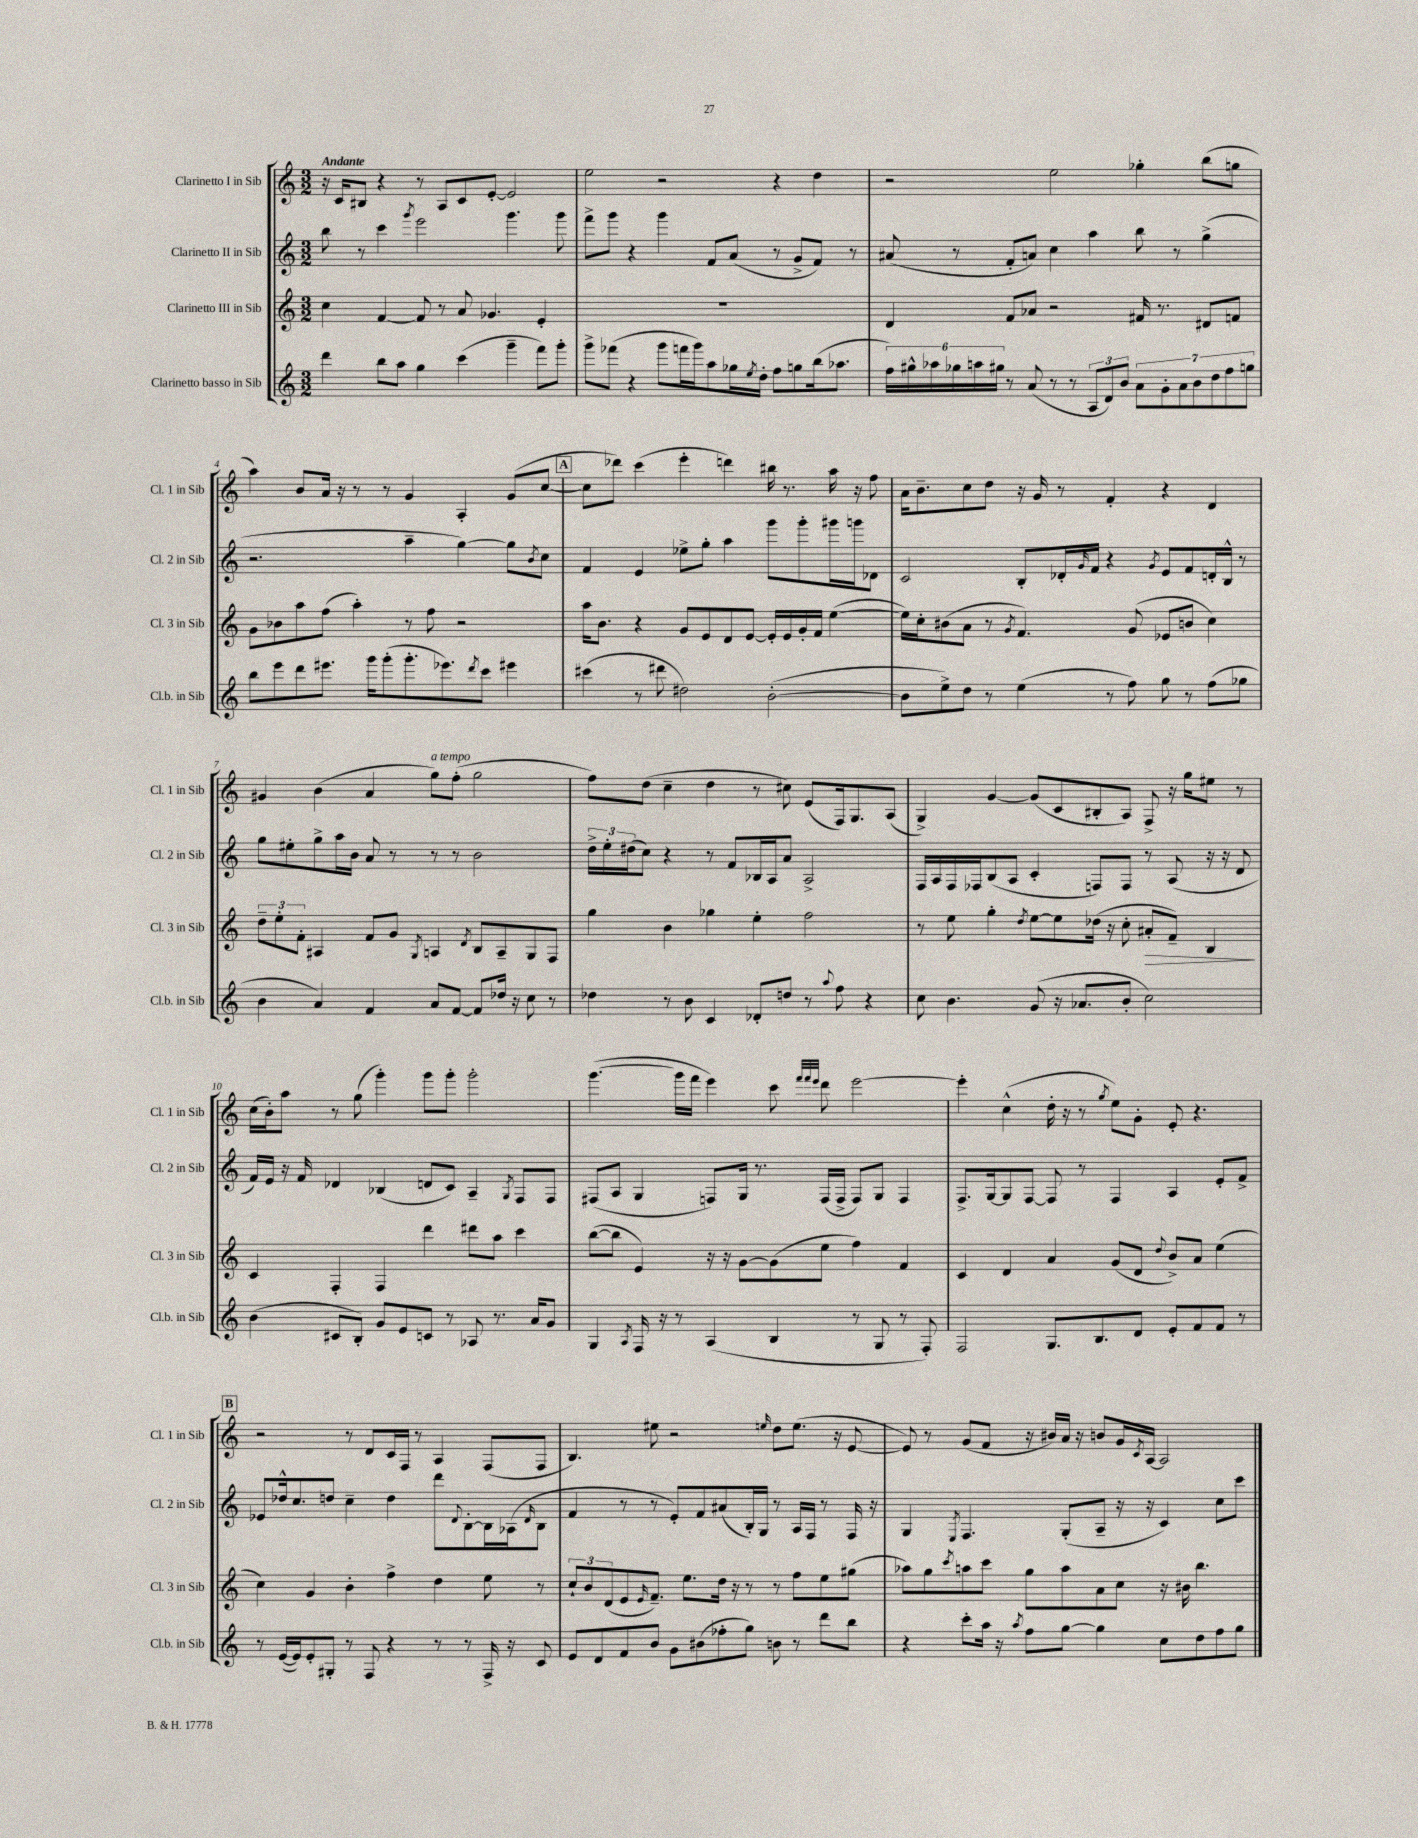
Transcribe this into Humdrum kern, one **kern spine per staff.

**kern	**kern	**dynam	**kern	**kern
*part4	*part3	*part3	*part2	*part1
*staff4	*staff3	*staff3	*staff2	*staff1
*I"Clarinetto basso in Sib	*I"Clarinetto III in Sib	*	*I"Clarinetto II in Sib	*I"Clarinetto I in Sib
*I'Cl.b. in Sib	*I'Cl. 3 in Sib	*	*I'Cl. 2 in Sib	*I'Cl. 1 in Sib
*clefG2	*clefG2	*	*clefG2	*clefG2
*k[]	*k[]	*	*k[]	*k[]
*M3/2	*M3/2	*	*M3/2	*M3/2
=1	=1	=1	=1	=1
!	!	!	!	!LO:TX:a:B:t=Andante
4ddd\	4cc\	.	8bb\	16r
.	.	.	.	16c/KL
.	.	.	8r	8B#X/J
8bb\L	[4f/	.	4ccc\	4r
8aa\J	.	.	.	.
.	.	.	8qggg/	.
4gg\	8f/]	.	2eee\	8r
.	8r	.	.	8A/L
(4ccc\	8a/	.	.	8c/
.	4.g-X/	.	.	[8e'/J
4ggg~\	.	.	4.ggg\	2e/]
8fff\L)	4e'/	.	.	.
8ggg'\J	.	.	8ggg\	.
=2	=2	=2	=2	=2
8ggg^\L	1.r	.	8fff^\L	2ee\
(8fff-X\J	.	.	8ggg\J	.
4r	.	.	4r	.
8ggg\L	.	.	4ggg\	2r
16fffn\L	.	.	.	.
16ggg\J)	.	.	.	.
8aa\	.	.	8f/L	.
16gg-X\L	.	.	(8a/J	.
8qee/	.	.	.	.
16dd'\JJ	.	.	.	.
8ff\L	.	.	8r	4r
8ggn\	.	.	8g^/L	.
(16bb\k	.	.	8f/J)	4dd\
8.aa-X\J	.	.	.	.
.	.	.	8r	.
=3	=3	=3	=3	=3
24ff\LL)	4d/	.	(8a#X/	2r
24gg#X^^\	.	.	.	.
24aa-X\	.	.	.	.
24gg-X\	.	.	8r	.
24aan\	.	.	.	.
24gg#X\JJ	.	.	.	.
8r	8f/L	.	8f'/L	.
(8a/	8a-X/J	.	8an/J)	.
8r	2r	.	4cc\	2ee\
8r	.	.	.	.
12A/L	.	.	4aa\	.
12d/)	.	.	.	.
12b/J	.	.	.	.
14a\L	16f#X/	.	8bb\	4gg-X'\
.	8.r	.	.	.
14g'\	.	.	.	.
.	.	.	8r	.
14a\	.	.	.	.
14b\	.	.	.	.
.	8d#X/L	.	(4gg^\	(8bb\L
14dd\	.	.	.	.
14ff\	.	.	.	.
.	8fn/J	.	.	8ggn\J
14ggn\J	.	.	.	.
!!LO:LB:g=z
=4	=4	=4	=4	=4
8bb\L	8g\L	.	2.r	4aa\)
8eee\	8b-X\	.	.	.
8ddd\	8aa\	.	.	8b/L
8.eee#X\J	(8ff\J	.	.	16a/Jk
.	.	.	.	16r
.	4aa'\)	.	.	8r
16ggg\KL	.	.	.	.
(8ggg'\	.	.	.	8r
8.ggg'\	8r	.	4aa~\	4g/
.	8ff\	.	.	.
8.eee-X\)	.	.	.	.
.	2r	.	[4gg\)	4A'/
8qddd/	.	.	.	.
8ccc\J	.	.	.	.
4eee#X\	.	.	8gg\L]	(8g/L
.	.	.	8qb/	.
.	.	.	8cc\J	[8cc/J
!!LO:REH:place=s1:t=A
=5	=5	=5	=5	=5
(4ccc#X\	16aa\KL	.	4f/	8cc\L]
.	8.b\J	.	.	.
.	.	.	.	8ddd-X\J)
8r	4r	.	4e/	(4ccc\
8ddd#X\	.	.	.	.
2dd#X\)	8g/L	.	8ee-X^\L	4eee'\
.	8e/	.	8gg'\J	.
.	8d/	.	4aa\	4dddn\)
.	[8e/J	.	.	.
([2b'\	16e'/LL]	.	8ggg\L	16bb#X\
.	16e/	.	.	8.r
.	16g'/	.	8ggg'\	.
.	16f/JJ	.	.	.
.	([4ee\	.	16ggg#X\L	16aa\
.	.	.	16gggn\J	16r
.	.	.	8d-X\J	8ff\
=6	=6	=6	=6	=6
8b\L]	16ee\LL])	.	2c/	16a\KL
.	16cc'\J	.	.	8.b~\
8ee^\)	(8b#X\	.	.	.
8dd\J	8a\J	.	.	8cc\
8r	8r	.	.	8dd\J
.	8qg/	.	.	.
(4ee\	4.f/)	.	8B'/L	16r
.	.	.	.	16g/
.	.	.	16d-X'/L	8r
.	.	.	16qqg/	.
.	.	.	16f/JJ	.
8r	.	.	4r	4f'/
8ff\)	(8g/	.	.	.
.	.	.	8qg/	.
8gg\	8e-X/L	.	8e/L	4r
8r	8bn/J	.	8f/	.
(8ff\L	4cc\)	.	16dn'/L	4d/
.	.	.	16B^^/JJ	.
8gg-X\J	.	.	8r	.
!!LO:LB:g=z
=7	=7	=7	=7	=7
4b\	12dd~\L	.	8gg\L	4g#X/
.	12ee'\	.	.	.
.	.	.	8ee#X'\	.
.	12f'\J	.	.	.
4a/)	4A#X/	.	8gg^\	(4b\
.	.	.	16aa\L	.
.	.	.	16b\JJ	.
4f/	8f/L	.	8a/	4a/
.	8g/J	.	8r	.
.	8qG/	.	.	.
!	!	!	!	!LO:TX:a:i:t=a tempo
8a/L	4An/	.	8r	8gg\L)
[8f/J	.	.	8r	(8ff'\J
.	8qd/	.	.	.
8f/L]	8B/L	.	2b\	2gg\
16dd-X/Jk	8A~/	.	.	.
16r	.	.	.	.
8cc\	8G/	.	.	.
8r	8F/J	.	.	.
=8	=8	=8	=8	=8
4dd-X\	4gg\	.	24dd^\LL	8ff\L)
.	.	.	24ee'\	.
.	.	.	(24dd#X\J	.
.	.	.	8cc\J)	(8dd\J
8r	4b\	.	4r	4cc~\
8b\	.	.	.	.
4c/	4gg-X\	.	8r	4dd\
.	.	.	8f/L	.
8d-X'/L	4ee'\	.	16B-X/L	8r
.	.	.	16A/J	.
8ddn/J	.	.	8a/J	8cc#X\)
8r	2ff\	.	2A^/	(8e/L
8qqaa/	.	.	.	.
8ff\	.	.	.	16F/k)
.	.	.	.	8.G/
4r	.	.	.	.
.	.	.	.	(8A/J
=9	=9	=9	=9	=9
8cc\	8r	.	16F/LL	4G^/)
.	.	.	16A/	.
4.b\	8ee\	.	16F/	.
.	.	.	16F-X/J	.
.	4gg'\	.	(8B/	[4g/
.	.	.	8A/J	.
.	8qdd/	.	.	.
(8g/	[8ee\L	.	4c'/	(8g/L]
16r	8ee\]	.	.	8c/
8.a-X/L	.	.	.	.
.	(16dd-X\Jk	.	8Fn/L)	8B#X'/
.	16r	.	.	.
8b'/J	8cc'\	.	8F/J	8A/J)
!	!	!LO:HP:b	!	!
2cc\)	8a#X'/L	>	8r	8F^/
.	8f~/J)	.	(8A/	16r
.	.	.	.	16gg\KL
.	4B/	.	16r	8ee#X\J
.	.	.	16r	.
.	.	.	8d/	8r
.	.	]	.	.
!!LO:LB:g=z
=10	=10	=10	=10	=10
(4b\	4c/	.	16f/LL)	(16cc\LL
.	.	.	16e/JJ	16b'\J)
.	.	.	16r	8aa\J
.	.	.	16f/	.
8c#X/L	4F'/	.	4d-X/	8r
8B'/J)	.	.	.	(8gg\
8g/L	4F/	.	(4B-X/	4ggg'\)
8e/	.	.	.	.
8cn/J	4ddd\	.	8dn/L	8ggg\L
8r	.	.	8c/J)	8ggg'\J
8A-X/	8ddd#X\L	.	4A~/	2ggg'\
8.r	8aa\J	.	.	.
.	.	.	8qG/	.
.	4ccc\	.	8F/L	.
16a/KL	.	.	.	.
8g/J	.	.	8F/J	.
=11	=11	=11	=11	=11
4G/	([8bb\L	.	(8F#X/L	([4.ggg\
.	8bb\J]	.	8A/J	.
8qA/	.	.	.	.
16F/	4e/)	.	4G/	.
16r	.	.	.	.
8r	.	.	.	16ggg\LL]
.	.	.	.	16fff\JJ
(4A/	16r	.	8Fn/L)	4eee\)
.	16r	.	.	.
.	[8g\L	.	16G/Jk	.
.	.	.	8.r	.
4B/	(8g\]	.	.	8ccc\
.	.	.	.	32qqfff/LLL
.	.	.	.	32qqfff/
.	.	.	.	32qqeee/JJJ
.	8ee\J	.	(16F/LL	8ddd\
.	.	.	16F^/JJ	.
8r	4ff\)	.	8F/L)	[2eee\
8G/	.	.	8G/J	.
8r	4f/	.	4F/	.
8F'/)	.	.	.	.
=12	=12	=12	=12	=12
2F/	4c/	.	8.F^/L	4eee'\]
.	.	.	[16G/k	.
.	4d/	.	8G/]	(4cc^^\
.	.	.	[8F/J	.
8.G/L	4a/	.	8F/]	16dd'\
.	.	.	.	16r
.	.	.	8r	8r
8.B/	.	.	.	.
.	.	.	.	8qgg/
.	(8g/L	.	4F/	8ee\L)
8d/J	8d/J	.	.	8g'\J
.	8qqdd/	.	.	.
8e'/L	8b^/L)	.	4A/	8e'/
8f/	8a/J	.	.	4.r
8f/J	(4ee\	.	8e'/L	.
8r	.	.	8f^/J	.
!!LO:LB:g=z
!!LO:REH:place=s1:t=B
=13	=13	=13	=13	=13
8r	4cc\)	.	8e-X/L	2r
([16e/LL	.	.	16dd-X^^/k	.
16e/J])	.	.	8.cc/	.
8e'/	4g/	.	.	.
8G#X'/J	.	.	8ddn/J	.
8r	4b'\	.	4cc~\	8r
8F/	.	.	.	8d/L
4r	4ff^\	.	4dd\	16c/L
.	.	.	.	16F/JJ
.	.	.	.	8r
8r	4dd\	.	8ddd\L	4A/
.	.	.	8qqd/	.
8r	.	.	[8B'\	.
16F^/	8ee\	.	16B\L]	(8F/L
16r	.	.	(16A-X\J	.
.	.	.	16qqd/	.
8c/	8r	.	8B\J	8F/J
=14	=14	=14	=14	=14
8e/L	12cc`/L	.	4f/	4.B/)
.	12b/	.	.	.
8d/	.	.	.	.
.	(12d/	.	.	.
8f/	8e/	.	8r	.
.	16qqe/	.	.	.
8b/J	8.f~/J)	.	8r	8ee#X\
8g\L	.	.	8e'/L)	2r
.	8.ee\L	.	.	.
(8b#X\	.	.	8f/	.
8ff-X'\	16dd\Jk	.	(8a#X/	.
.	16r	.	.	.
8gg\J)	8r	.	16B'/L)	.
.	.	.	16G/JJ	.
.	.	.	.	16qqeen/
8bn\	8r	.	8r	8dd\L
8r	8ff\L	.	16A/LL	(8.ee\J
.	.	.	16F/JJ	.
8ddd\L	8ee\	.	8r	.
.	.	.	.	16r
8bb\J	(8gg#X\J	.	16F/	[8e/
.	.	.	16r	.
=15	=15	=15	=15	=15
4r	8aa-X\L)	.	4G/	8e/])
.	8gg\	.	.	8r
.	8qccc/	.	8qE/	.
8ccc'\L	8aan\	.	4.F/	(8g/L
16aa\Jk	8ccc\J	.	.	8f/J
16r	.	.	.	.
8qaa/	.	.	.	.
8ff\L	8gg\L	.	.	16r
.	.	.	.	16b#X/LL)
[8gg\J	8aa\	.	(8G'/L	16a/JJ
.	.	.	.	16r
4gg\]	8a\	.	8A~/J	8bn/L
.	8cc\J	.	16r	16g/L
.	.	.	.	8qc/
.	.	.	16r	[16A/JJ
8cc\L	16r	.	4c/)	2A/]
.	16b#X\	.	.	.
8dd\	4.bb\	.	.	.
8ff\	.	.	8cc\L	.
8gg\J	.	.	8ccc\J	.
==	==	==	==	==
*-	*-	*-	*-	*-
